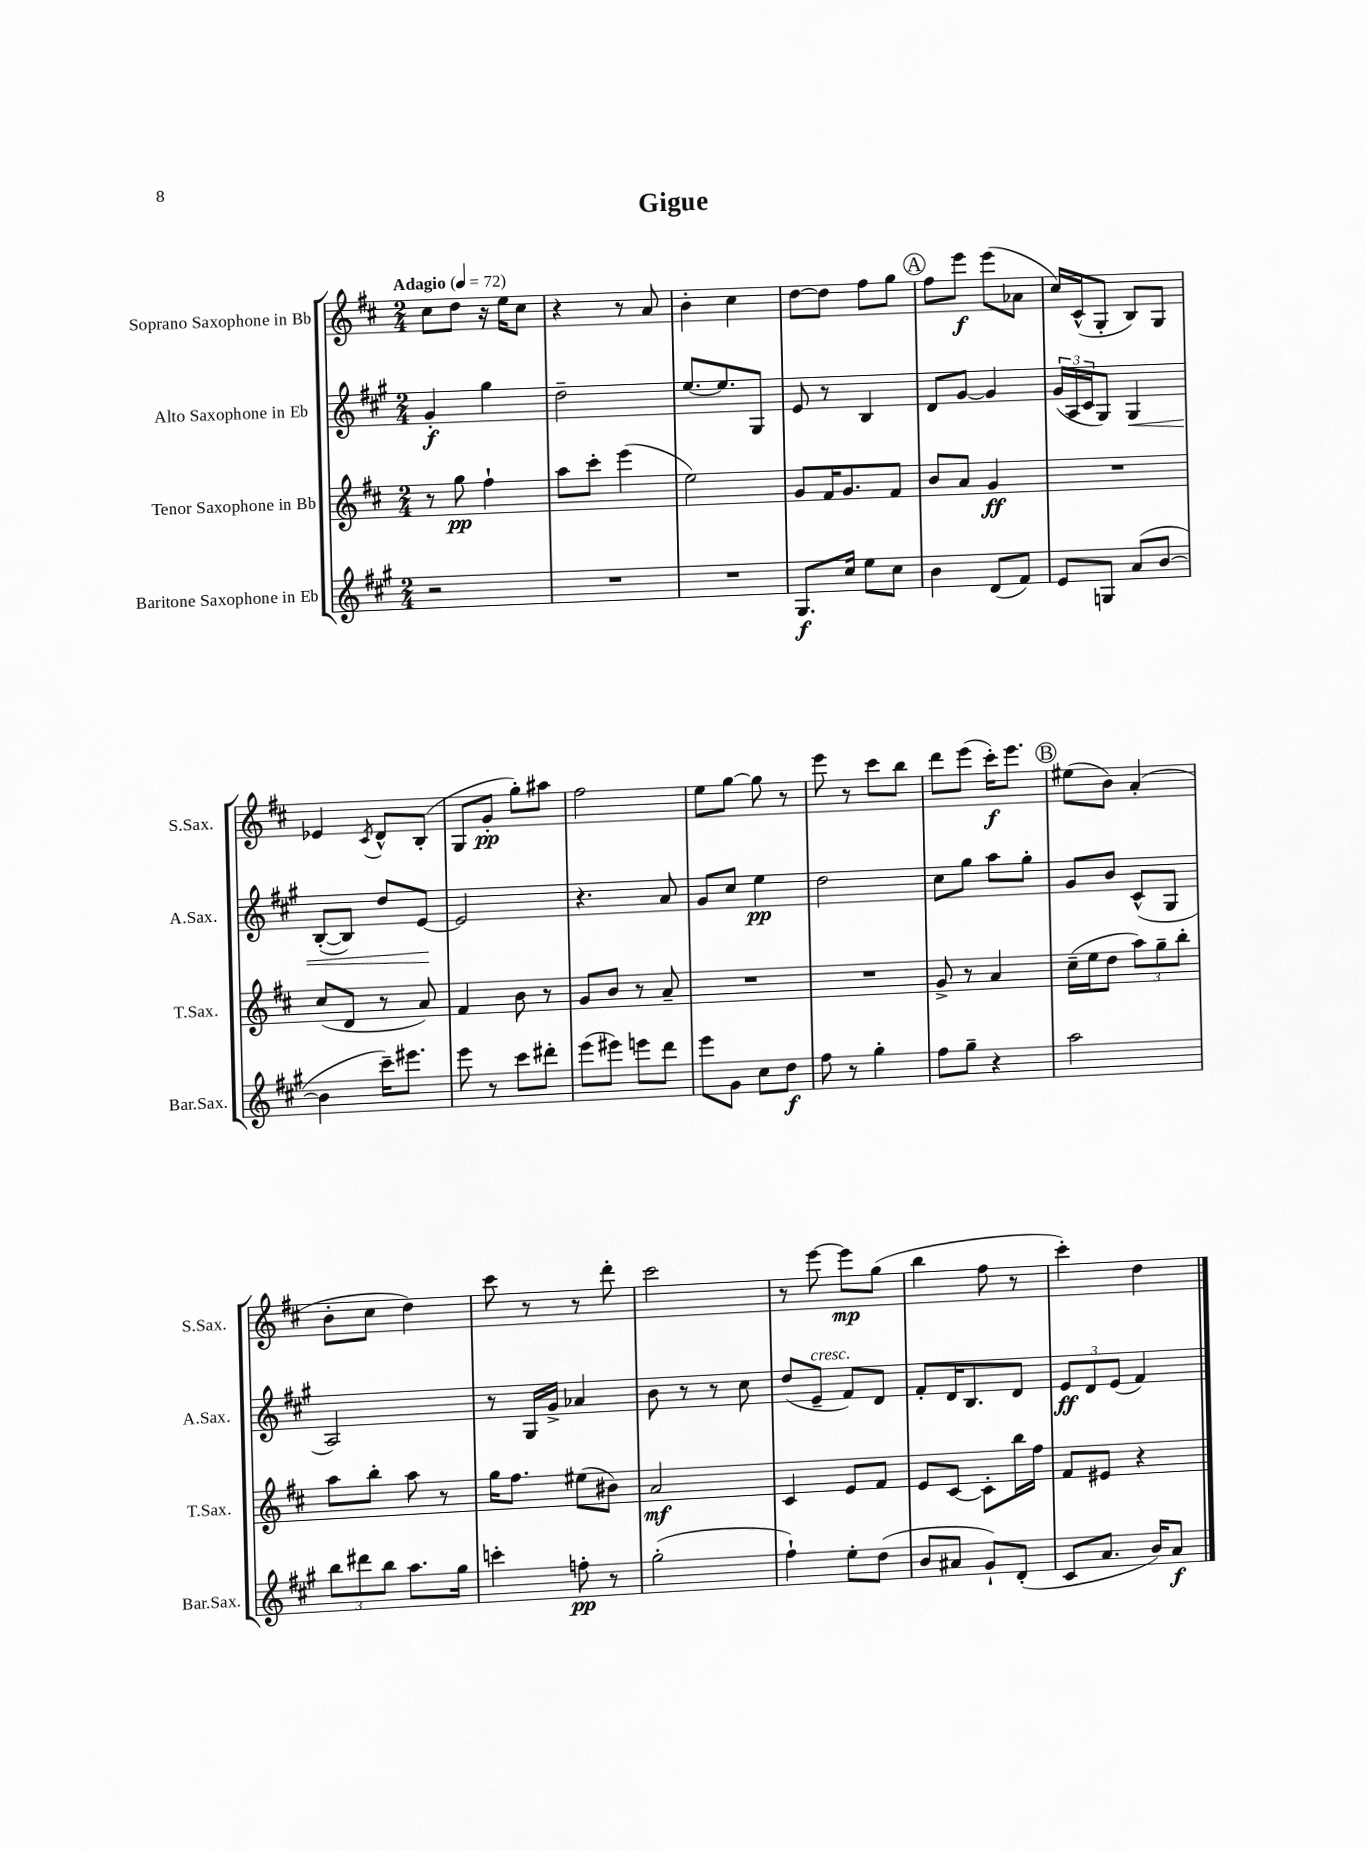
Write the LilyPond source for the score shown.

\header { title = "Gigue" }
<<
\new StaffGroup <<
\new Staff = "s0" \with { instrumentName = "Soprano Saxophone in Bb" shortInstrumentName = "S.Sax." } {
    \clef treble \key d \major \numericTimeSignature \time 2/4 \tempo "Adagio" 4 = 72
    cis''8 d''8 r16 e''16 cis''8 |
    r4 r8 a'8 |
    b'4-. cis''4 |
    d''8~ d''8 fis''8 g''8 |
    \mark \markup { \circle "A" } fis''8 e'''8\f e'''8( aes'8 |
    cis''16) cis'16-^( g8-. b8) g8 |
    ees'4 \acciaccatura { cis'8 } d'8-^ b8-.( |
    g8 g'8-.\pp g''8-.) ais''8 |
    fis''2 |
    e''8 g''8~ g''8 r8 |
    e'''8 r8 cis'''8 b''8 |
    d'''8 e'''8( cis'''16-.\f) e'''8. |
    \mark \markup { \circle "B" } eis''8( b'8) a'4-.( |
    b'8-. cis''8 d''4) |
    cis'''8 r8 r8 d'''8-. |
    cis'''2 |
    r8 e'''8~ e'''8\mp g''8( |
    b''4 fis''8 r8 |
    cis'''4-.) d''4 \bar "|." |
}
\new Staff = "s1" \with { instrumentName = "Alto Saxophone in Eb" shortInstrumentName = "A.Sax." } {
    \clef treble \key a \major \numericTimeSignature \time 2/4
    gis'4-.\f gis''4 |
    d''2-- |
    e''8.~ e''8. gis8 |
    e'8 r8 b4 |
    \mark \markup { \circle "A" } d'8 gis'8~ gis'4 |
    \tuplet 3/2 { gis'16( a16 cis'16 } gis8) gis4\< |
    b8~-.( b8) d''8 e'8~\! |
    e'2 |
    r4. a'8 |
    gis'8 cis''8 e''4\pp |
    d''2 |
    cis''8 gis''8 a''8 gis''8-. |
    \mark \markup { \circle "B" } gis'8 b'8 cis'8-^( gis8 |
    a2) |
    r8 gis16 gis'16-> aes'4 |
    b'8 r8 r8 cis''8 |
    d''8( e'8--^\markup { \italic "cresc." } fis'8) d'8 |
    fis'8-. d'16 b8. d'8 |
    \tuplet 3/2 { e'8\ff d'8 e'8( } fis'4) \bar "|." |
}
\new Staff = "s2" \with { instrumentName = "Tenor Saxophone in Bb" shortInstrumentName = "T.Sax." } {
    \clef treble \key d \major \numericTimeSignature \time 2/4
    r8 g''8\pp fis''4-! |
    a''8 cis'''8-. e'''4( |
    e''2) |
    g'8 fis'16 g'8. fis'8 |
    \mark \markup { \circle "A" } b'8 a'8 g'4\ff |
    R2 |
    cis''8( d'8 r8 a'8) |
    fis'4 b'8 r8 |
    g'8 b'8 r8 a'8-- |
    R2 |
    R2 |
    g'8-> r8 a'4 |
    \mark \markup { \circle "B" } cis''16--( e''16 d''8 \tuplet 3/2 { a''8) g''8-- b''8-. } |
    a''8 b''8-. a''8 r8 |
    g''16 fis''8. eis''8( bis'8) |
    a'2\mf |
    cis'4 e'8 fis'8 |
    e'8 cis'8~ cis'8-. b''16 fis''16 |
    fis'8 eis'8 r4 \bar "|." |
}
\new Staff = "s3" \with { instrumentName = "Baritone Saxophone in Eb" shortInstrumentName = "Bar.Sax." } {
    \clef treble \key a \major \numericTimeSignature \time 2/4
    r2 |
    R2 |
    R2 |
    gis8.\f cis''16 e''8 cis''8 |
    \mark \markup { \circle "A" } b'4 d'8( fis'8) |
    e'8 g8 a'8( b'8~ |
    b'4 cis'''16--) eis'''8. |
    e'''8 r8 cis'''8 dis'''8-. |
    e'''8( eis'''8) e'''8 d'''8 |
    e'''8 gis'8 cis''8 d''8\f |
    fis''8 r8 gis''4-. |
    fis''8 gis''8-- r4 |
    \mark \markup { \circle "B" } a''2 |
    \tuplet 3/2 { b''8 dis'''8 b''8 } a''8. gis''16 |
    c'''4-. f''8-.\pp r8 |
    gis''2-.( |
    fis''4-!) e''8-. d''8( |
    b'8 ais'8 gis'8-!) d'8-.( |
    cis'8 a'8. b'16) a'8\f \bar "|." |
}
>>
>>
\layout { \context { \Score \remove "Bar_number_engraver" } }
